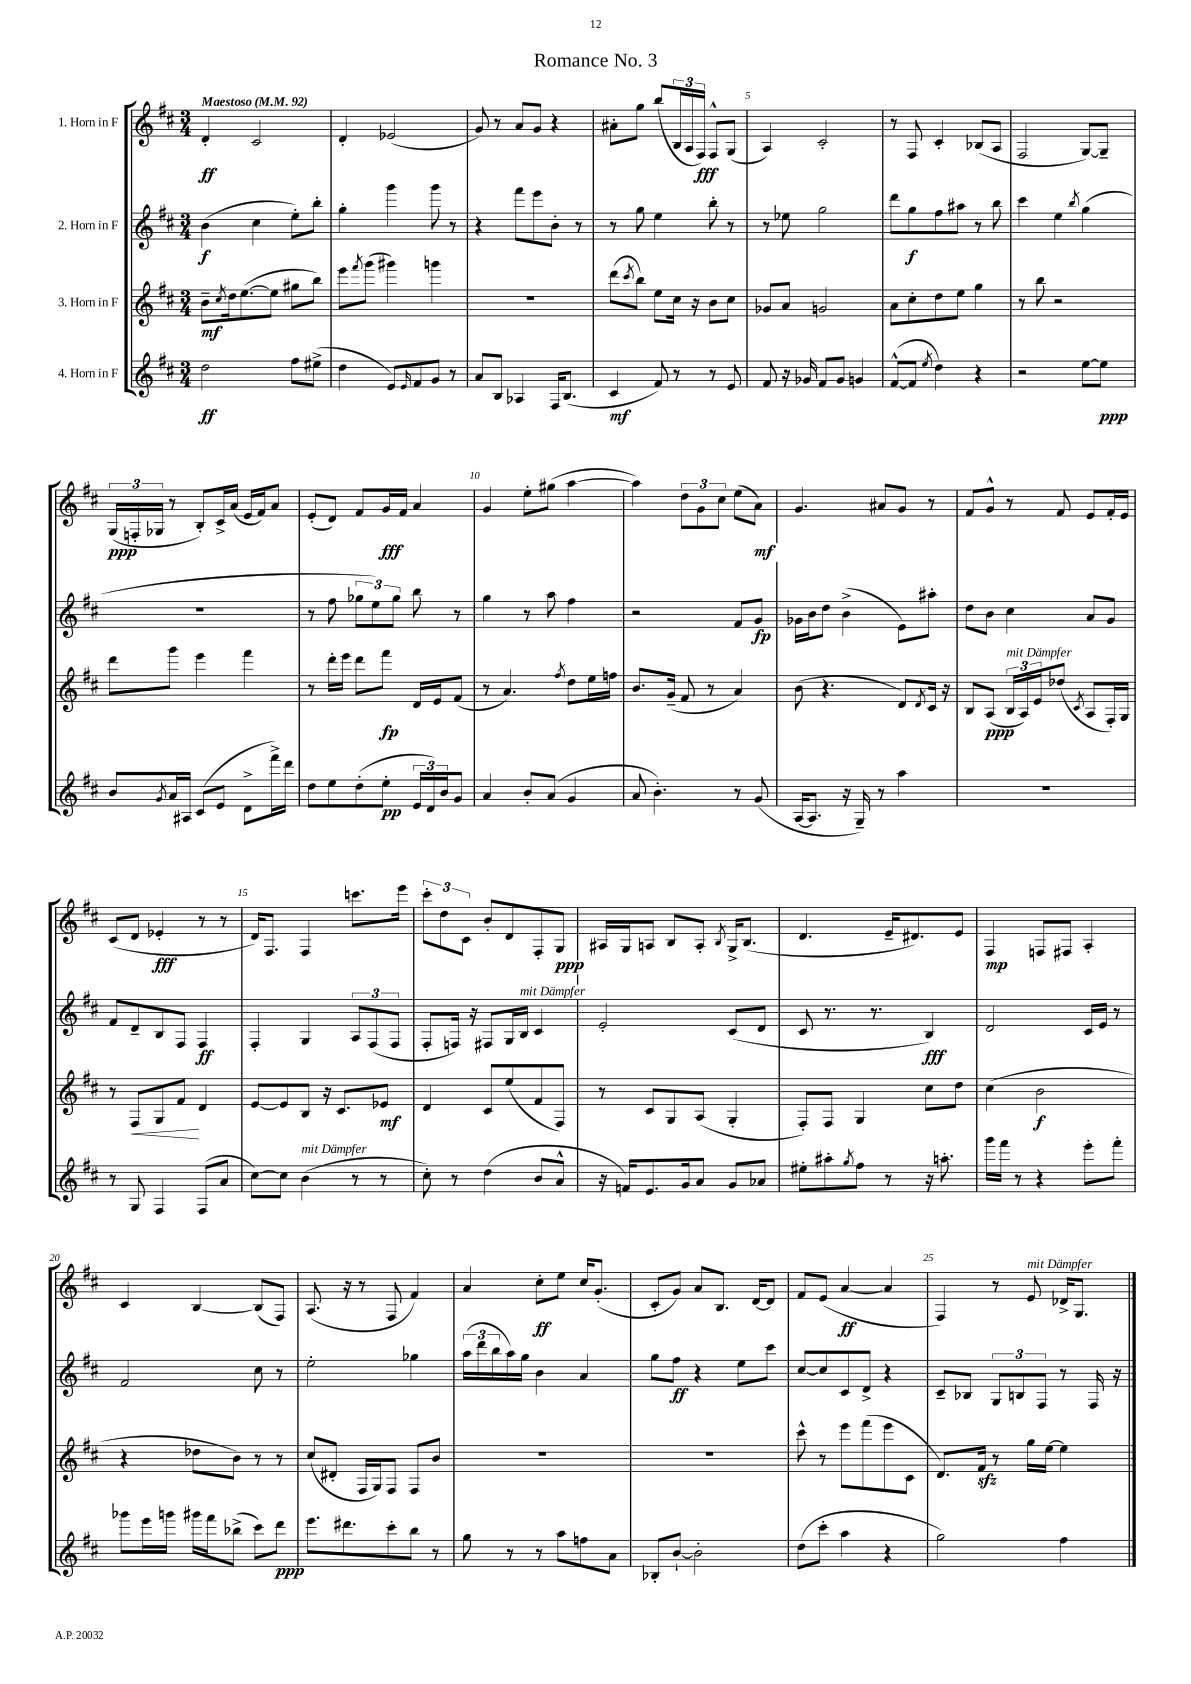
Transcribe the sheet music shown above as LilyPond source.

\header { title = "Romance No. 3" }
<<
\new StaffGroup <<
\new Staff = "s0" \with { instrumentName = "1. Horn in F" } {
    \clef treble \key d \major \numericTimeSignature \time 3/4 \tempo "Maestoso" 4 = 92
    d'4-.\ff cis'2 |
    d'4-. ees'2( |
    g'8) r8 a'8 g'8 r4 |
    ais'8-. g''8 b''8( \tuplet 3/2 { b16 a16 fis16\fff) } fis8-^ g8( |
    a4) cis'2-. |
    r8 fis8 cis'4-. bes8( a8 |
    fis2 g8~) g8-- |
    \tuplet 3/2 { g16\ppp( f16-. ges16 } r8 b8-.) cis'16-> a'16( e'16 fis'16) a'8 |
    e'8-.( d'8) fis'8 g'16\fff fis'16 a'4 |
    g'4 e''8-. gis''8( a''4~ |
    a''4) \tuplet 3/2 { d''8 g'8 cis''8 } e''8( a'8\mf) |
    g'4. ais'8 g'8 r8 |
    fis'8 g'8-^ r8 fis'8 e'8 fis'16-. e'16 |
    cis'8( d'8 ees'4-.\fff r8 r8 |
    d'16) fis8. fis4 c'''8. e'''16 |
    \tuplet 3/2 { cis'''8-. d''8 cis'8 } b'8-. d'8 fis8-. g8\ppp |
    ais16 g16 a8 b8 a8-. \acciaccatura { b8 } g16-> b8.( |
    d'4. e'16-- dis'8.) e'8 |
    fis4\mp f8 fis8 a4-. |
    cis'4 b4~ b8( fis8) |
    a8.( r16 r8 fis8 fis'4) |
    a'4 cis''8-.\ff e''8 cis''16 g'8.-.( |
    cis'8-. g'8) a'8 b8. d'16~ d'8 |
    fis'8 e'8( a'4~\ff a'4 |
    fis4) r8 e'8^\markup { \italic "mit Dämpfer" } des'16-> g8. \bar "|." |
}
\new Staff = "s1" \with { instrumentName = "2. Horn in F" } {
    \clef treble \key d \major \numericTimeSignature \time 3/4
    b'4\f( cis''4 e''8-.) b''8-. |
    g''4-. g'''4 g'''8 r8 |
    r4 fis'''8 e'''8 b'8-. r8 |
    r8 g''8 e''4 b''8-. r8 |
    r8 ees''8 g''2 |
    d'''8 g''8\f fis''8 ais''8 r8 b''8 |
    cis'''4 e''4 \acciaccatura { b''8 } g''4( |
    R2. |
    r8 fis''8 \tuplet 3/2 { ges''8 e''8) ges''8 } b''8 r8 |
    g''4 r8 a''8 fis''4 |
    r2 fis'8 g'8\fp |
    ges'16 b'16 d''8 b'4->( e'8) ais''8-. |
    d''8 b'8 cis''4 a'8 g'8 |
    fis'8 d'8-- b8 fis8 fis4\ff |
    fis4-. g4 \tuplet 3/2 { a8 fis8( fis8 } |
    fis8-. f16) r16 fis8 g16 b16^\markup { \italic "mit Dämpfer" } cis'4 |
    e'2-. cis'8( d'8 |
    cis'8 r8. r8. b4\fff) |
    d'2 cis'16 e'16 r8 |
    fis'2 cis''8 r8 |
    e''2-. ges''4 |
    \tuplet 3/2 { a''16( d'''16 b''16 } a''16) g''16 b'4 a'4 |
    g''8 fis''8\ff r4 e''8 cis'''8 |
    cis''8~ cis''8 cis'8 d'8-> r4 |
    cis'8-- bes8 \tuplet 3/2 { g8 b8 fis8 } r8 fis16 r16 \bar "|." |
}
\new Staff = "s2" \with { instrumentName = "3. Horn in F" } {
    \clef treble \key d \major \numericTimeSignature \time 3/4
    b'8--\mf \acciaccatura { cis''8 } d''16 e''8.~( e''8 gis''8 b''8) |
    e'''8 \acciaccatura { fis'''8 } g'''8( gis'''4) g'''4 |
    R2. |
    d'''8( \acciaccatura { cis'''8 } b''8) e''8 cis''16 r16 b'8 cis''8 |
    ges'8 a'8 g'2 |
    a'8 cis''8-. d''8 e''8 g''4 |
    r8 b''8 r2 |
    d'''8 g'''8 e'''4 fis'''4 |
    r8 d'''16-. e'''16 d'''8 fis'''8\fp d'16 e'16 fis'8( |
    r8 a'4.) \acciaccatura { fis''8 } d''8 e''16 f''16 |
    b'8. g'16--( fis'8 r8 a'4) |
    b'8( r4. d'8) \acciaccatura { d'8 } cis'16 r16 |
    b8 a8\ppp( \tuplet 3/2 { b16^\markup { \italic "mit Dämpfer" } a16) e'16 } des''8( \acciaccatura { cis'8 } a8 fis16-.) g16 |
    r8 fis8\< g8 fis'8\! d'4 |
    e'8~ e'8 b8 r16 cis'8. ees'8\mf |
    d'4 cis'8 e''8( fis'8 fis8) |
    r8 cis'8 g8 a8( g4-. |
    fis8-.) fis8 g4 cis''8 d''8 |
    cis''4( b'2\f |
    r4 des''8 b'8) r8 r8 |
    cis''8( dis'8-. fis16 g16) fis8 fis8 b'8 |
    R2. |
    R2. |
    cis'''8-^ r8 e'''8 fis'''8( e'''8 cis'8 |
    d'8.) fis'16\sfz r8 g''16 e''16~ e''4 \bar "|." |
}
\new Staff = "s3" \with { instrumentName = "4. Horn in F" } {
    \clef treble \key d \major \numericTimeSignature \time 3/4
    d''2\ff fis''8 eis''8->( |
    d''4 e'8) \grace { e'16 } fis'8 g'8 r8 |
    a'8 b8 aes4 fis16 b8.( |
    cis'4\mf fis'8) r8 r8 e'8 |
    fis'8 r16 ges'16 fis'8 ges'8 g'4 |
    fis'8~-^( fis'8 \acciaccatura { e''8 } d''4) r4 |
    r2 e''8~ e''8\ppp |
    b'8 \acciaccatura { g'8 } a'16 ais16 cis'8( e'8 d'8-> fis'''16->) d'''16 |
    d''8 e''8 d''8-.( e''8-.\pp \tuplet 3/2 { e'16 d'16) b'16 } g'8 |
    a'4 b'8-. a'8( g'4 |
    a'8 b'4.-.) r8 g'8( |
    a16~ a8. r16 g16--) r8 a''4 |
    R2. |
    r8 g8 fis4 fis8( a'8 |
    cis''8~) cis''8 b'4^\markup { \italic "mit Dämpfer" }( r8 r8 |
    cis''8-.) r8 d''4( b'8 a'8-^ |
    r16 f'16) e'8. g'16 a'8 g'8 aes'8 |
    eis''8-. ais''8-. \acciaccatura { g''8 } fis''8 r8 r16 a''8.-. |
    g'''16 fis'''16 r8 r4 e'''8-. fis'''8-. |
    ges'''8 e'''16 g'''16 gis'''16 fis'''16 bes''8->( cis'''8) d'''8\ppp |
    e'''8. dis'''8. cis'''8-. b''8 r8 |
    g''8 r8 r8 a''8 f''8 a'8 |
    bes8-. b'8~-! b'2-. |
    d''8( cis'''8-. a''4 r4 |
    g''2) fis''4 \bar "|." |
}
>>
>>
\layout { \context { \Score \override BarNumber.break-visibility = ##(#f #t #t) barNumberVisibility = #(every-nth-bar-number-visible 5) } }
